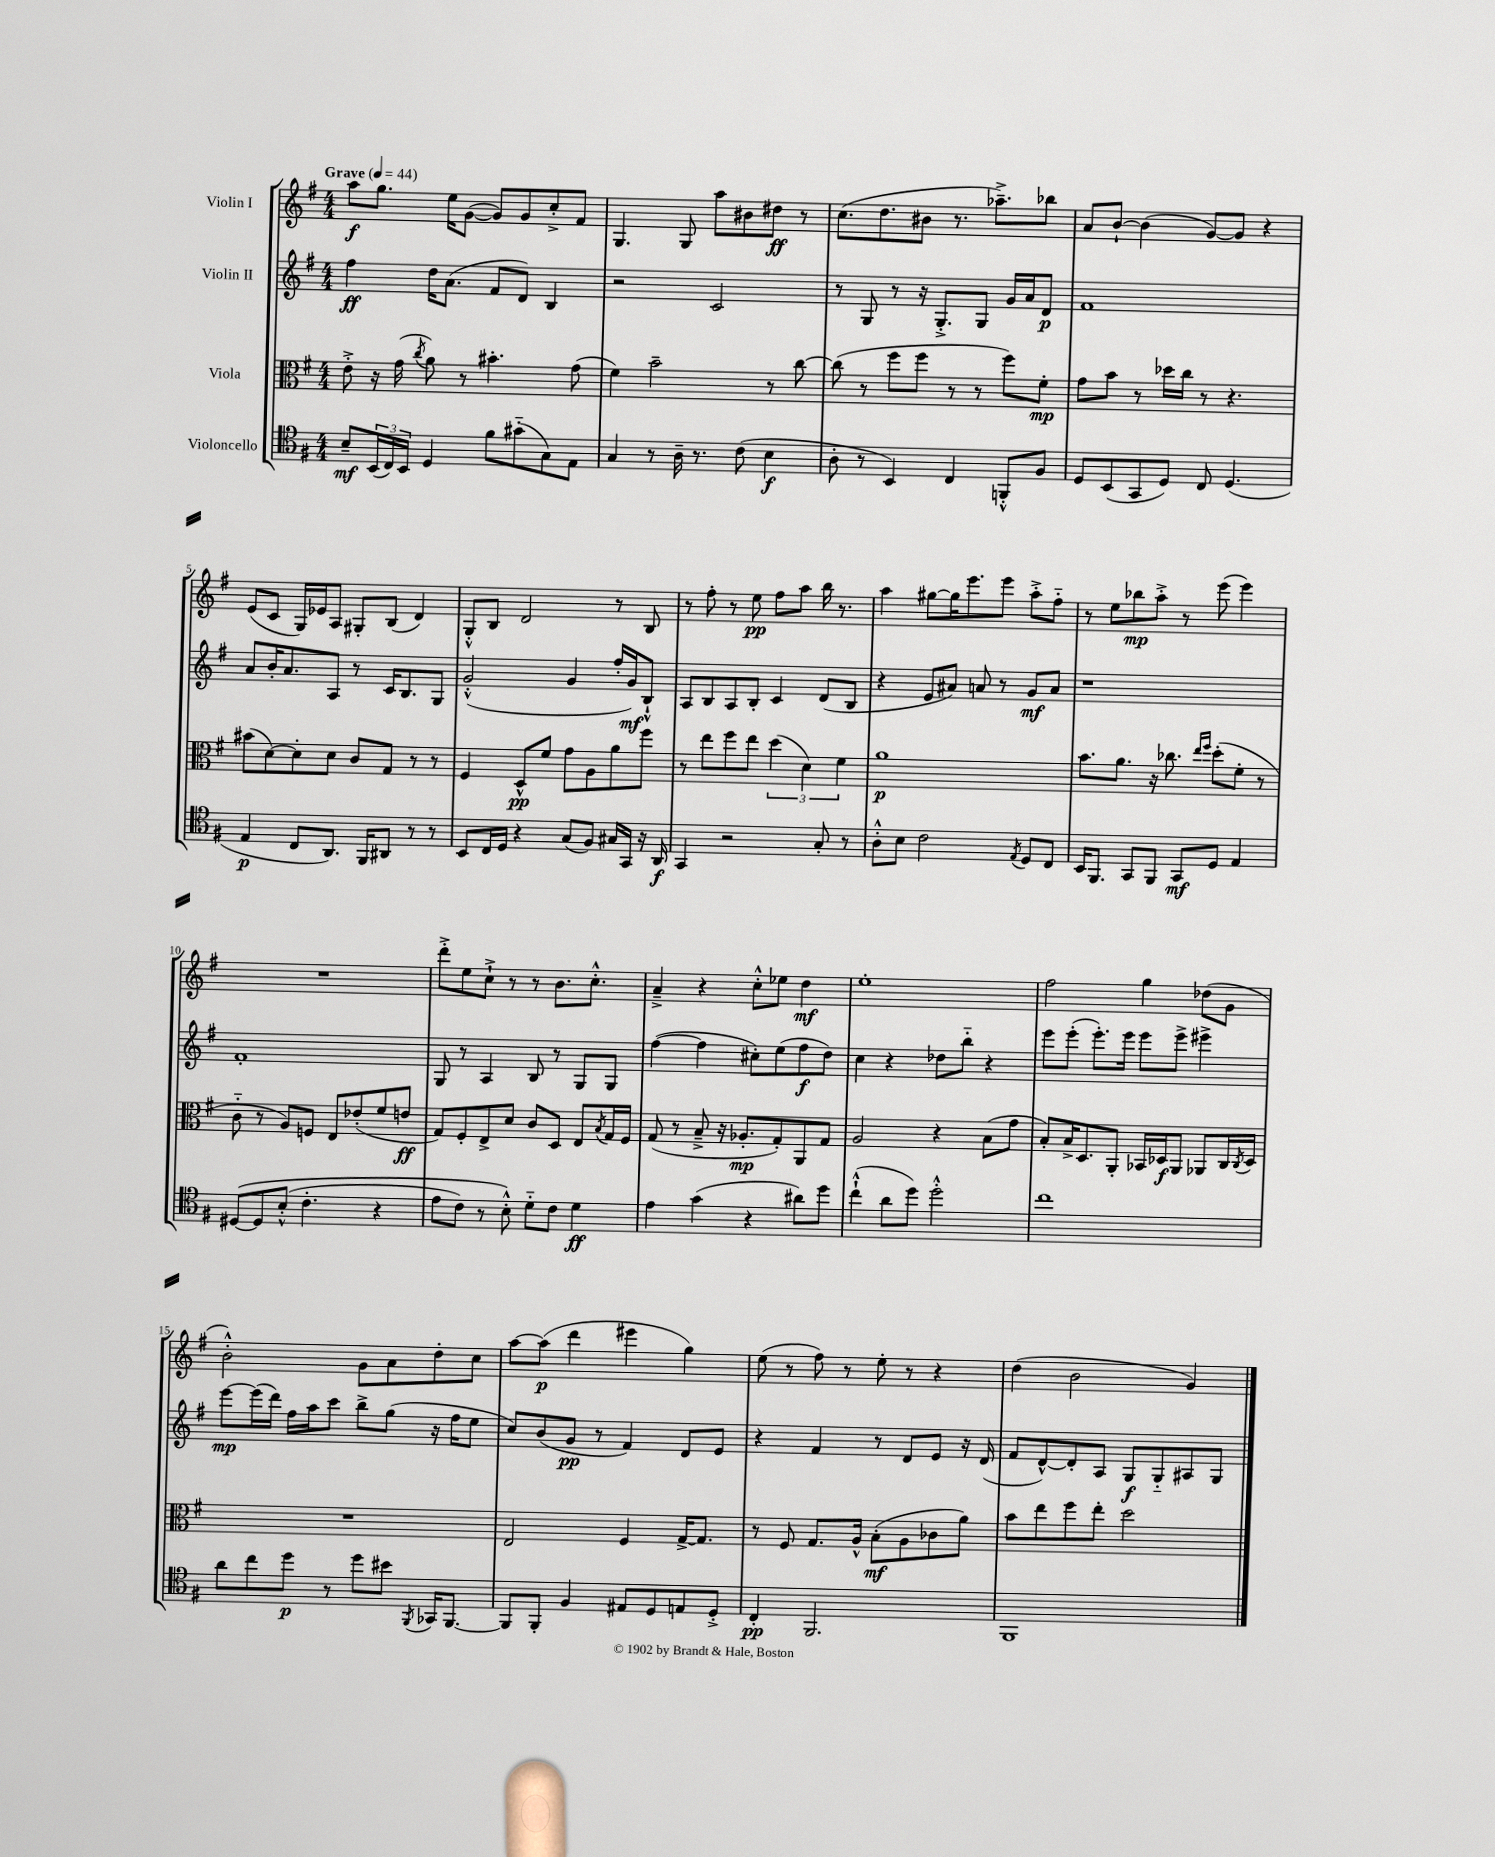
<<
\new StaffGroup <<
\new Staff = "s0" \with { instrumentName = "Violin I" } {
    \clef treble \key g \major \numericTimeSignature \time 4/4 \tempo "Grave" 4 = 44
    a''8\f g''8. e''16 g'8~( g'8) g'8 c''8-.-> fis'8 |
    g4. g8 a''8 bis'8 dis''8\ff r8 |
    c''8.( d''8. bis'8 r8. aes''8.--->) bes''8 |
    a'8 b'8~-! b'4( g'8~) g'8 r4 |
    e'8( c'8 g16) ees'16 a8 gis8-. b8( d'4) |
    g8-.-^ b8 d'2 r8 b8 |
    r8 fis''8-. r8 e''8\pp fis''8 a''8 b''16 r8. |
    a''4 gis''8~ gis''16 e'''8. e'''8 a''8-.-> fis''8-_ |
    r8 e''8 bes''8\mp a''8-.-> r8 e'''8( e'''4) |
    R1 |
    d'''8-.-> e''8 c''8-!-> r8 r8 b'8. c''8.-.-^ |
    a'4---> r4 c''8-.-^ ees''8 d''4\mf |
    e''1-. |
    fis''2 g''4 des''8( g'8 |
    b'2-.-^) g'8 a'8 d''8-. c''8 |
    a''8~ a''8\p( d'''4 eis'''4 g''4) |
    e''8( r8 fis''8) r8 e''8-. r8 r4 |
    d''4( b'2 g'4) \bar "|." |
}
\new Staff = "s1" \with { instrumentName = "Violin II" } {
    \clef treble \key g \major \numericTimeSignature \time 4/4
    fis''4\ff d''16 a'8.( fis'8 d'8) b4 |
    r2 c'2 |
    r8 g8 r8 r16 g8.-.-> g8 g'16 a'16 d'8\p |
    fis'1 |
    a'8 b'16-. a'8. a8 r8 c'16 b8. g8 |
    g'2-.-^( g'4 fis''16-. g'16\mf) b8-!-^ |
    a8 b8 a8 b8-. c'4 d'8( b8 |
    r4 e'8 ais'8) a'8 r8 g'8\mf a'8 |
    r1 |
    fis'1-. |
    g8 r8 a4 b8 r8 g8 g8 |
    fis''4~( fis''4 cis''8-.) e''8( fis''8\f d''8) |
    c''4 r4 des''8 b''8-_ r4 |
    e'''8 e'''8-.( e'''8.-.) e'''16 e'''8 e'''8-> eis'''4-> |
    e'''8~\mp e'''16( d'''16) fis''16 a''16 c'''8 b''8-> g''8( r16 fis''16 e''8 |
    c''8) b'8( g'8\pp r8 fis'4) d'8 e'8 |
    r4 fis'4 r8 d'8 e'8 r16 d'16( |
    fis'8 d'8~-^) d'8-. a8 g8\f g8-_ ais8 g8 \bar "|." |
}
\new Staff = "s2" \with { instrumentName = "Viola" } {
    \clef alto \key g \major \numericTimeSignature \time 4/4
    e'8-.-> r16 g'16( \acciaccatura { c''8 } a'8) r8 bis'4.-. g'8( |
    fis'4) b'2-- r8 c''8~ |
    c''8( r8 fis''8 fis''8 r8 r8 fis''8) fis'8-.\mp |
    g'8 b'8 r8 des''16 c''16 r8 r4. |
    bis'8( d'8~) d'8-. d'8 c'8 g8 r8 r8 |
    fis4 d8-^\pp fis'8 g'8 a8 a'8 fis''8 |
    r8 e''8 fis''8 e''8 \tuplet 3/2 { d''4( d'4) fis'4 } |
    a'1\p |
    b'8. a'8. r16 ces''8. \grace { e''16 fis''16 } d''8-.( fis'8-. r8 |
    c'8-_ r8 a8) f8 e8 ees'8-.( fis'8 e'8\ff |
    g8) fis8-. e8-> d'8 c'8 d8 e8 \acciaccatura { b8 } g16 fis16 |
    g8( r8 b8---> r16 aes8.-.\mp g8-.) a,8 g8 |
    a2 r4 b8( g'8 |
    b8-.) b16-> d8. a,8-. bes,16 des16\f a,8 aes,8 c16 \acciaccatura { c8 } des16 |
    R1 |
    e2 fis4 g16~-> g8. |
    r8 fis8 g8. a16-^ b8-.\mf( a8 ces'8 a'8) |
    b'8 e''8 fis''8 e''8-. d''2 \bar "|." |
}
\new Staff = "s3" \with { instrumentName = "Violoncello" } {
    \clef tenor \key g \major \numericTimeSignature \time 4/4
    b8--\mf \tuplet 3/2 { b,16( c16) b,16 } d4 fis'8 gis'8-_( g8) e8 |
    g4 r8 a16-- r8. c'8( b4\f |
    a8-. r8 b,4) c4 f,8-.-^ fis8 |
    d8 b,8( g,8 d8) c8 d4.( |
    e4\p c8 a,8.) fis,16 ais,8 r8 r8 |
    b,8 c16 d16 r4 g8( fis8) gis16 g,16 r16 a,16\f |
    g,4 r2 g8-. r8 |
    a8-.-^ b8 c'2 \acciaccatura { e8 } d8 c8 |
    b,16 fis,8. g,8 fis,8 g,8\mf d8 e4 |
    dis8~\( dis8 b8-.-^( c'4.-. r4 |
    e'8 c'8) r8 b8-.-^\) d'8-_ c'8 d'4\ff |
    e'4 g'4( r4 ais'8) d''8 |
    c''4-!-^( a'8 d''8) d''2-.-^ |
    c''1 |
    a'8 c''8 d''8\p r8 d''8 bis'8 \acciaccatura { fis,8 } ges,16 fis,8.~ |
    fis,8 fis,8-. fis4 eis8 d8 e8 d8-.-> |
    c4-.\pp fis,2. |
    fis,1 \bar "|." |
}
>>
>>
